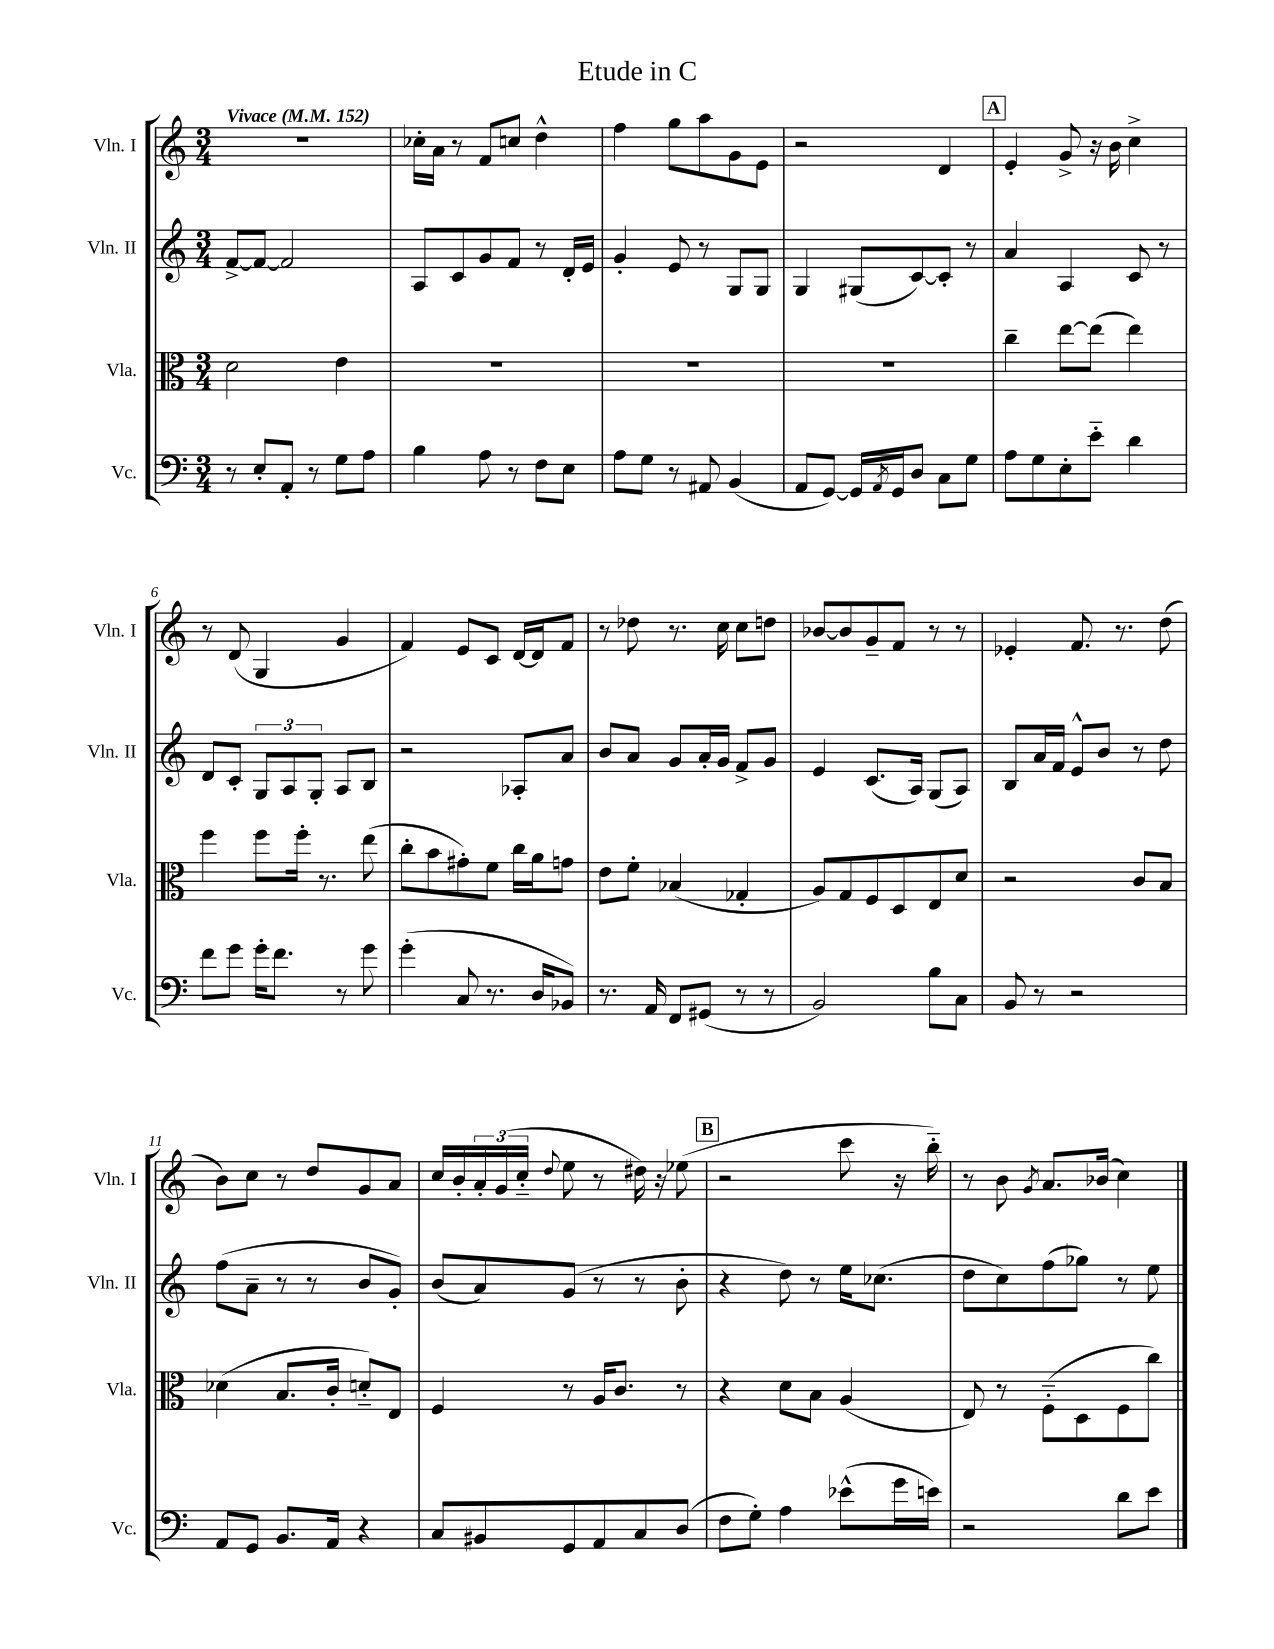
\header { title = "Etude in C" }
<<
\new StaffGroup <<
\new Staff = "s0" \with { instrumentName = "Vln. I" shortInstrumentName = "Vln. I" } {
    \clef treble \key c \major \numericTimeSignature \time 3/4 \tempo "Vivace" 4 = 152
    R2. |
    ces''16-. a'16 r8 f'8 c''8 d''4-^ |
    f''4 g''8 a''8 g'8 e'8 |
    r2 d'4 |
    \mark \markup { \box "A" } e'4-. g'8-> r16 b'16 c''4-> |
    r8 d'8( g4 g'4 |
    f'4) e'8 c'8 d'16~ d'16 f'8 |
    r8 des''8 r8. c''16 c''8 d''8 |
    bes'8~ bes'8 g'8-- f'8 r8 r8 |
    ees'4-. f'8. r8. d''8( |
    b'8) c''8 r8 d''8 g'8 a'8 |
    c''16 b'16-. \tuplet 3/2 { a'16-. g'16( c''16-_ } \appoggiatura { d''8 } e''8 r8 dis''16) r16 ees''8( |
    \mark \markup { \box "B" } r2 c'''8 r16 b''16-_) |
    r8 b'8 \acciaccatura { g'8 } a'8. bes'16( c''4) \bar "|." |
}
\new Staff = "s1" \with { instrumentName = "Vln. II" shortInstrumentName = "Vln. II" } {
    \clef treble \key c \major \numericTimeSignature \time 3/4
    f'8~-> f'8~ f'2 |
    a8 c'8 g'8 f'8 r8 d'16-. e'16 |
    g'4-. e'8 r8 g8 g8 |
    g4 gis8( c'8~) c'8-. r8 |
    \mark \markup { \box "A" } a'4 a4 c'8 r8 |
    d'8 c'8-. \tuplet 3/2 { g8 a8 g8-. } a8 b8 |
    r2 aes8-. a'8 |
    b'8 a'8 g'8 a'16-. g'16 f'8-> g'8 |
    e'4 c'8.( a16) g8( a8) |
    b8 a'16 f'16 e'8-^ b'8 r8 d''8 |
    f''8( a'8-- r8 r8 b'8 g'8-.) |
    b'8( a'8) g'8( r8 r8 b'8-. |
    \mark \markup { \box "B" } r4 d''8) r8 e''16 ces''8.( |
    d''8 c''8) f''8( ges''8) r8 e''8 \bar "|." |
}
\new Staff = "s2" \with { instrumentName = "Vla." shortInstrumentName = "Vla." } {
    \clef alto \key c \major \numericTimeSignature \time 3/4
    d'2 e'4 |
    R2. |
    R2. |
    R2. |
    \mark \markup { \box "A" } c''4-- e''8~ e''8( e''4) |
    f''4 f''8 f''16-. r8. e''8( |
    c''8-. b'8 gis'8-.) f'8 c''16 a'16 g'8 |
    e'8 f'8-. bes4( ges4-. |
    a8) g8 f8 d8 e8 d'8 |
    r2 c'8 b8 |
    des'4( b8. c'16-. d'8-_) e8 |
    f4 r8 a16 c'8. r8 |
    \mark \markup { \box "B" } r4 d'8 b8 a4( |
    e8) r8 f8-_( d8 f8 c''8) \bar "|." |
}
\new Staff = "s3" \with { instrumentName = "Vc." shortInstrumentName = "Vc." } {
    \clef bass \key c \major \numericTimeSignature \time 3/4
    r8 e8-. a,8-. r8 g8 a8 |
    b4 a8 r8 f8 e8 |
    a8 g8 r8 ais,8 b,4( |
    a,8 g,8~) g,16 \acciaccatura { a,8 } g,16 d8 c8 g8 |
    \mark \markup { \box "A" } a8 g8 e8-. e'8-_ d'4 |
    f'8 g'8 g'16-. f'8. r8 g'8 |
    g'4-.( c8 r8. d16 bes,8) |
    r8. a,16 f,8 gis,8( r8 r8 |
    b,2) b8 c8 |
    b,8 r8 r2 |
    a,8 g,8 b,8. a,16 r4 |
    c8 bis,8 g,8 a,8 c8 d8( |
    \mark \markup { \box "B" } f8 g8-.) a4 ees'8-^( g'16 e'16) |
    r2 d'8 e'8 \bar "|." |
}
>>
>>
